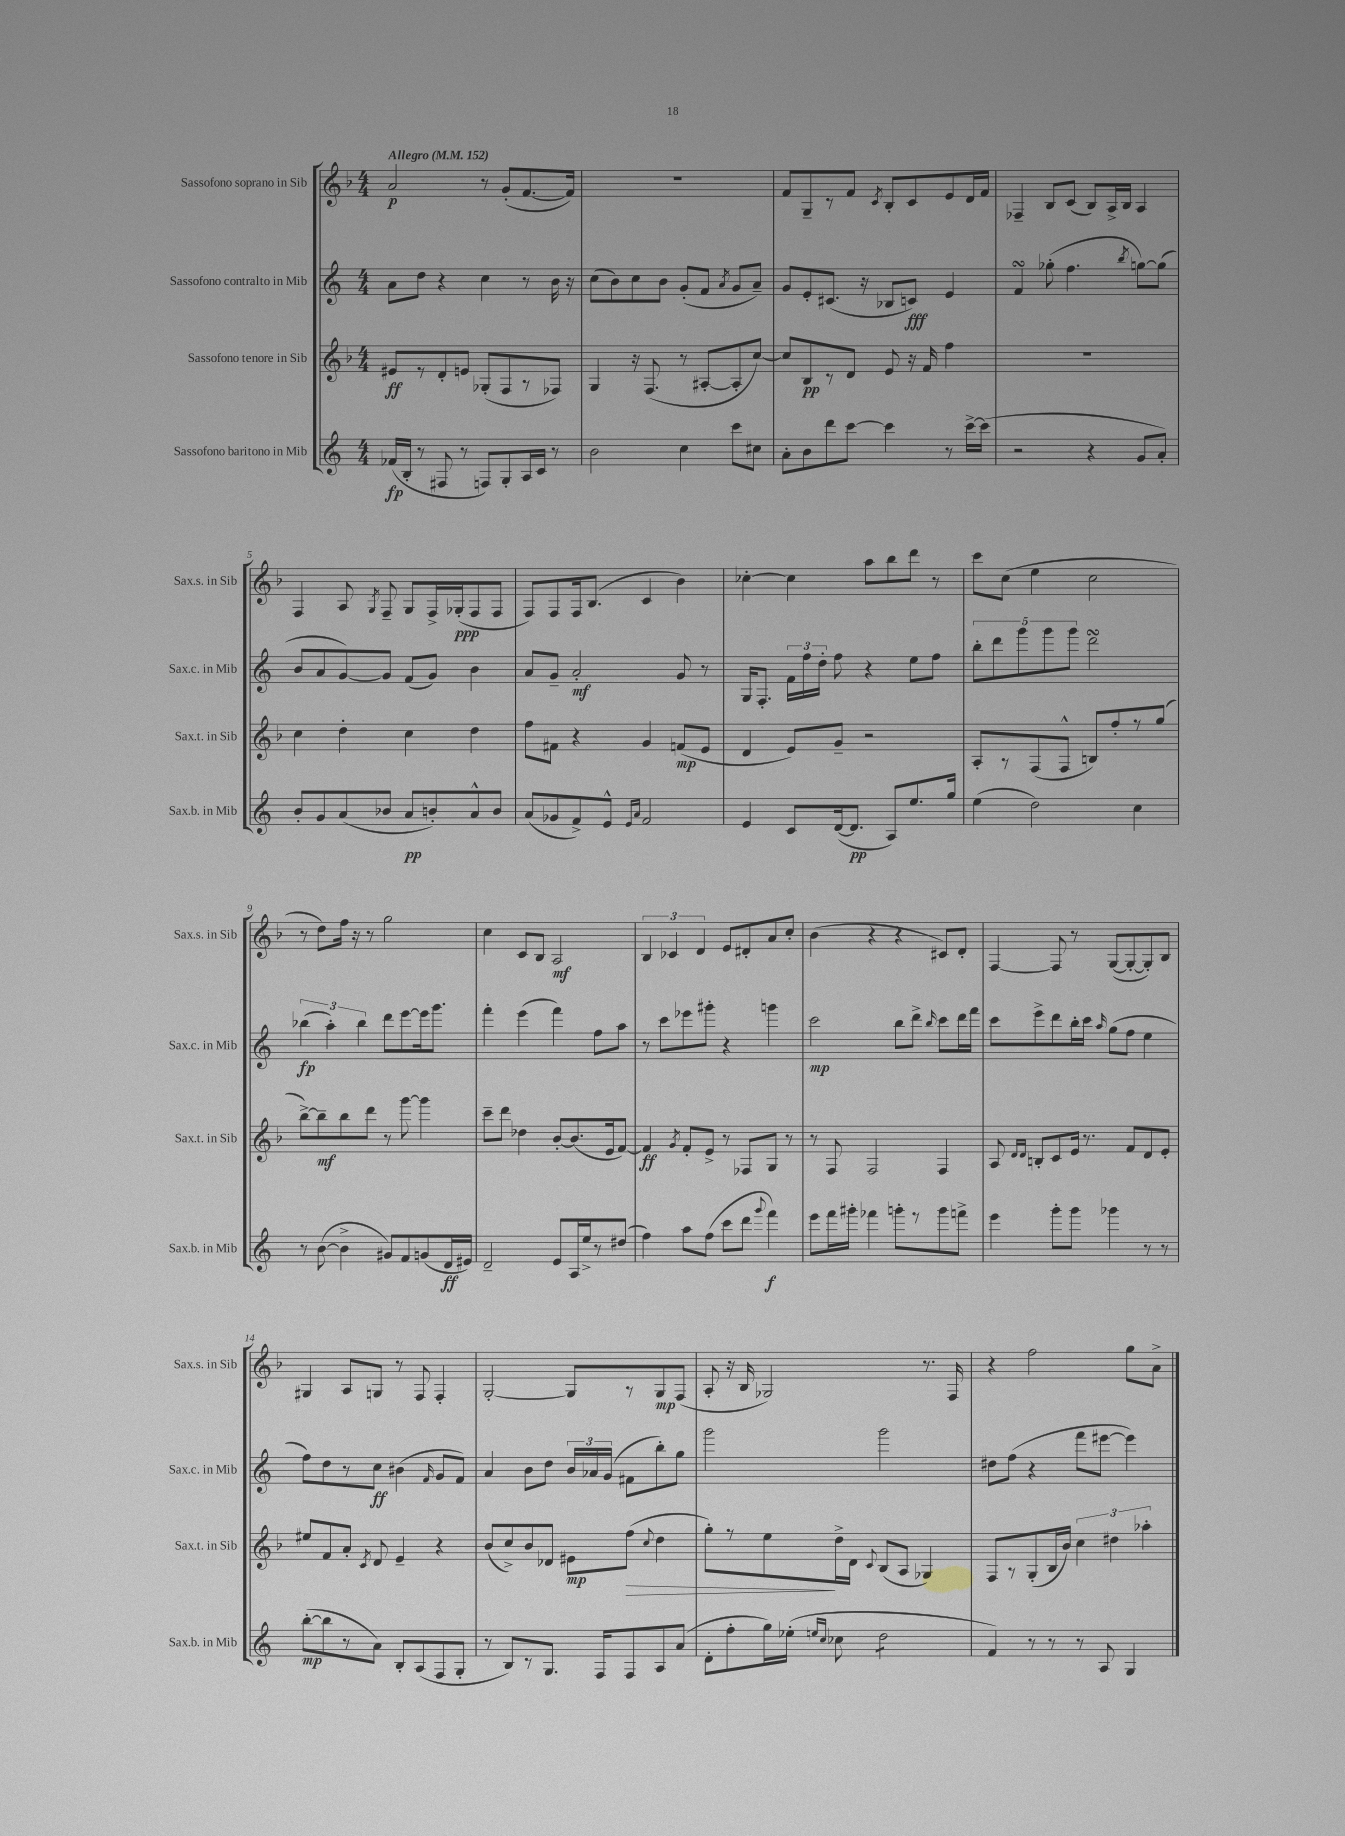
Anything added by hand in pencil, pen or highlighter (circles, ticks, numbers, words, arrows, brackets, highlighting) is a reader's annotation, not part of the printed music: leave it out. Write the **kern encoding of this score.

**kern	**dynam	**kern	**dynam	**kern	**dynam	**kern	**dynam
*part4	*part4	*part3	*part3	*part2	*part2	*part1	*part1
*staff4	*staff4	*staff3	*staff3	*staff2	*staff2	*staff1	*staff1
*I"Sassofono baritono in Mib	*	*I"Sassofono tenore in Sib	*	*I"Sassofono contralto in Mib	*	*I"Sassofono soprano in Sib	*
*I'Sax.b. in Mib	*	*I'Sax.t. in Sib	*	*I'Sax.c. in Mib	*	*I'Sax.s. in Sib	*
*clefG2	*	*clefG2	*	*clefG2	*	*clefG2	*
*k[]	*	*k[b-]	*	*k[]	*	*k[b-]	*
*M4/4	*	*M4/4	*	*M4/4	*	*M4/4	*
*MM152	*	*MM152	*	*MM152	*	*MM152	*
=1	=1	=1	=1	=1	=1	=1	=1
!	!	!	!	!	!	!LO:TX:a:B:t=Allegro	!
(16f-X/LL	fp	8e#X/L	ff	8a\L	.	2a/	p
16B'/JJ	.	.	.	.	.	.	.
8r	.	8r	.	8dd\J	.	.	.
8F#X/	.	8d'/	.	4r	.	.	.
8r	.	8en/J	.	.	.	.	.
8Fn/L)	.	(8G-X'/L	.	4cc\	.	8r	.
8G'/	.	8F/	.	.	.	(8g'/L	.
16A/L	.	8r	.	8r	.	[8.f/	.
16c/JJ	.	.	.	.	.	.	.
8r	.	8F-X/J)	.	16b\	.	.	.
.	.	.	.	16r	.	16f/Jk])	.
=2	=2	=2	=2	=2	=2	=2	=2
2b\	.	4G/	.	(8cc\L	.	1r	.
.	.	.	.	8b\)	.	.	.
.	.	16r	.	8cc\	.	.	.
.	.	(8.F/	.	.	.	.	.
.	.	.	.	8b\J	.	.	.
4cc\	.	8r	.	(8g'/L	.	.	.
.	.	[8A#X'/L	.	8f/J	.	.	.
.	.	.	.	8qa/	.	.	.
8ccc\L	.	8A#'/]	.	8g/L	.	.	.
8cc#X\J	.	[8cc/J)	.	8a~/J)	.	.	.
=3	=3	=3	=3	=3	=3	=3	=3
8a'\L	.	8cc/L]	.	8g/L	.	8f/L	.
8b\	.	8B-/	pp	8e'/	.	8G~/	.
8ddd\	.	8r	.	(8.c#X/J	.	8r	.
[8ccc\J	.	8d/J	.	.	.	8f/J	.
.	.	.	.	16r	.	.	.
.	.	.	.	.	.	8qc/	.
4ccc\]	.	8e/	.	8B-X/L	.	8B-'/L	.
.	.	16r	.	8cn/J)	fff	8c/	.
.	.	16f/	.	.	.	.	.
8r	.	4ff\	.	4e/	.	8e/	.
[16ccc^\LL	.	.	.	.	.	16d/L	.
(16ccc\JJ]	.	.	.	.	.	16f/JJ	.
=4	=4	=4	=4	=4	=4	=4	=4
2r	.	1r	.	4fsSSs/	.	4F-X~/	.
.	.	.	.	(8gg-X'\	.	8B-/L	.
.	.	.	.	4.ff\	.	(8c/J	.
4r	.	.	.	.	.	8B-/L)	.
.	.	.	.	.	.	16A^/L	.
.	.	.	.	.	.	16B-/JJ	.
.	.	.	.	8qbb/	.	.	.
8g/L	.	.	.	[8ggn\L)	.	4A/	.
8a'/J)	.	.	.	(8gg\J]	.	.	.
!!LO:LB:g=z
=5	=5	=5	=5	=5	=5	=5	=5
8b'/L	.	4cc\	.	8b/L	.	4F/	.
8g/	.	.	.	8a/	.	.	.
(8a/	.	4dd'\	.	[8g/)	.	8A/	.
.	.	.	.	.	.	8qG/	.
8b-X/J	.	.	.	8g/J]	.	8F~/	.
8a/L	pp	4cc\	.	(8f/L	.	8G/L	.
8bn'/)	.	.	.	8g/J)	.	16F^/L	.
.	.	.	.	.	.	(16G-X'/J	ppp
8a^^/	.	4dd\	.	4b\	.	8F/	.
8b/J	.	.	.	.	.	8F/J	.
=6	=6	=6	=6	=6	=6	=6	=6
(8a/L	.	8ff\L	.	8a/L	.	8F/L)	.
8g-X/	.	8f#X\J	.	8g~/J	.	8F/	.
8f^/)	.	4r	.	2a'/	mf	16F/k	.
.	.	.	.	.	.	(8.B-/J	.
8e^^/J	.	.	.	.	.	.	.
16qqe/LL	.	.	.	.	.	.	.
16qqa/JJ	.	.	.	.	.	.	.
2f/	.	4g/	.	.	.	4c/	.
.	.	(8fn/L	mp	8g/	.	4b-\)	.
.	.	8e/J	.	8r	.	.	.
=7	=7	=7	=7	=7	=7	=7	=7
4e/	.	4d/	.	16G/KL	.	[4cc-X'\	.
.	.	.	.	8.F'/J	.	.	.
8c/L	.	8e/L)	.	24f\LL	.	4cc-\]	.
.	.	.	.	24ff\	.	.	.
.	.	.	.	24dd'\JJ	.	.	.
([16d/k	.	8g~/J	.	8ff\	.	.	.
8.d/J]	pp	.	.	.	.	.	.
.	.	2r	.	4r	.	8aa\L	.
8A/L)	.	.	.	.	.	8bb-\	.
8.ee/	.	.	.	8ee\L	.	8ddd\J	.
.	.	.	.	8ff\J	.	8r	.
16gg/Jk	.	.	.	.	.	.	.
=8	=8	=8	=8	=8	=8	=8	=8
(4ee\	.	8A'/L	.	10bb'\L	.	8ccc\L	.
.	.	.	.	10ddd\	.	.	.
.	.	8r	.	.	.	(8cc\J	.
.	.	.	.	10ggg\	.	.	.
2dd\)	.	(8F/	.	.	.	4ee\	.
.	.	.	.	10ggg\	.	.	.
.	.	8F^^/J	.	.	.	.	.
.	.	.	.	10ggg\J	.	.	.
.	.	8Bn/L)	.	2dddsSSS\	.	2cc\	.
.	.	8ff'/	.	.	.	.	.
4cc\	.	8r	.	.	.	.	.
.	.	(8gg/J	.	.	.	.	.
!!LO:LB:g=z
=9	=9	=9	=9	=9	=9	=9	=9
8r	.	[8bb-^\L)	.	(6bb-X\	fp	8r	.
([8b\	.	8bb-~\]	mf	.	.	8dd\L)	.
.	.	.	.	6aa'\)	.	.	.
4b^\]	.	8bb-\	.	.	.	16ff\Jk	.
.	.	.	.	.	.	16r	.
.	.	.	.	6bb-\	.	.	.
.	.	8ddd\J	.	.	.	8r	.
8g#X/L)	.	8r	.	8ddd\L	.	2gg\	.
8f/	.	[8ggg\	.	[8eee\	.	.	.
(8gn/	.	4ggg\]	.	16eee\k]	.	.	.
.	.	.	.	8.ggg\J	.	.	.
16d/L	ff	.	.	.	.	.	.
16e#X/JJ)	.	.	.	.	.	.	.
=10	=10	=10	=10	=10	=10	=10	=10
2d~/	.	8ccc~\L	.	4fff'\	.	4cc\	.
.	.	8ddd\J	.	.	.	.	.
.	.	4dd-X\	.	(4eee\	.	8c/L	.
.	.	.	.	.	.	8B-/J	.
8e/L	.	[8b-'/L	.	4fff\)	.	2A/	mf
16A/L	.	(8.b-/]	.	.	.	.	.
16ee^/J	.	.	.	.	.	.	.
8r	.	.	.	8ff\L	.	.	.
.	.	16e/k	.	.	.	.	.
(8dd#X/J	.	[8f/J)	.	8aa\J	.	.	.
=11	=11	=11	=11	=11	=11	=11	=11
4ff\)	.	4f/]	ff	8r	.	6B-/	.
.	.	.	.	8ccc\L	.	.	.
.	.	.	.	.	.	6c-X/	.
.	.	8qg/	.	.	.	.	.
8aa\L	.	8f'/L	.	8eee-X\	.	.	.
.	.	.	.	.	.	6d/	.
(8ff\J	.	8e^/J	.	8ggg#X'\J	.	.	.
8ccc\L	.	8r	.	4r	.	8e/L	.
8ddd\J	.	8F-X/L	.	.	.	8d#X'/	.
8qqggg/	.	.	.	.	.	.	.
4fff\)	f	8G/J	.	4gggn\	.	8a/	.
.	.	8r	.	.	.	8cc'/J	.
=12	=12	=12	=12	=12	=12	=12	=12
8eee\L	.	8r	.	2ccc\	mp	(4b-\	.
16fff\L	.	8F/	.	.	.	.	.
16ggg#X'\JJ	.	.	.	.	.	.	.
4fff-X\	.	2F/	.	.	.	4r	.
8gggn'\L	.	.	.	8bb\L	.	4r	.
8r	.	.	.	8ddd^\J	.	.	.
.	.	.	.	16qqbb/	.	.	.
8ggg\	.	4F/	.	8ccc\L	.	8c#X/L)	.
8fffn^\J	.	.	.	16ddd\L	.	8d'/J	.
.	.	.	.	16fff\JJ	.	.	.
=13	=13	=13	=13	=13	=13	=13	=13
4eee\	.	8A/	.	8ccc\L	.	[4F/	.
.	.	16qqd/LL	.	.	.	.	.
.	.	16qqd/JJ	.	.	.	.	.
.	.	8Bn'/L	.	8eee^\	.	.	.
8ggg'\L	.	8c/	.	8ddd\	.	8F/]	.
8ggg\J	.	16e/Jk	.	16bb'\L	.	8r	.
.	.	8.r	.	16ccc\JJ	.	.	.
.	.	.	.	16qqaa/	.	.	.
4ggg-X\	.	.	.	(8gg\L	.	([8G/L	.
.	.	8f/L	.	8ff\J	.	8G'/_	.
8r	.	8d/	.	4ee\	.	8G'/])	.
8r	.	8e'/J	.	.	.	8B-/J	.
!!LO:LB:g=z
=14	=14	=14	=14	=14	=14	=14	=14
([8bb'\L	mp	8ee#X/L	.	8ff\L)	.	4G#X/	.
8bb\]	.	8f/	.	8dd\	.	.	.
8r	.	8a'/J	.	8r	.	8A/L	.
.	.	8qc/	.	.	.	.	.
8a\J)	.	8d/	.	8cc\J	ff	8Gn/J	.
8B'/L	.	4e~/	.	(4b#X\	.	8r	.
(8A/	.	.	.	.	.	8F/	.
.	.	.	.	16qqf/	.	.	.
8F/	.	4r	.	8g/L	.	4F'/	.
8G'/J	.	.	.	8f/J)	.	.	.
=15	=15	=15	=15	=15	=15	=15	=15
8r	.	(8b-/L	.	4a/	.	[2G'/	.
8B/L)	.	8cc^/)	.	.	.	.	.
8r	.	8b-/	.	8b\L	.	.	.
8.G/J	.	8d-X/J	.	8dd\J	.	.	.
.	.	8e#X\L	mp	24b/LL	.	8G/L]	.
.	.	.	.	24a-X/	.	.	.
16F/KL	.	.	.	.	.	.	.
.	.	.	.	(24g/JJ	.	.	.
!	!	!	!LO:HP:b	!	!	!	!
8F/	.	(8ff\J	>	8f#X\L	.	8r	.
.	.	8qqcc/	.	.	.	.	.
8A/	.	4dd\	.	8bb'\)	.	8G/	mp
(8a/J	.	.	.	8gg\J	.	(8F/J	.
=16	=16	=16	=16	=16	=16	=16	=16
8d'\L	.	8gg'\L)	.	2ggg\	.	8A'/	.
8ff'\	.	8r	.	.	.	16r	.
.	.	.	.	.	.	16B-/	.
16gg\L)	.	8ee\	.	.	.	2G-X/)	.
(16ee-X'\JJ	.	.	.	.	.	.	.
16qqeen/LL	.	.	.	.	.	.	.
16qqcc/JJ	.	.	.	.	.	.	.
8cc-X\	.	16dd^\L	]	.	.	.	.
.	.	16d\JJ	.	.	.	.	.
.	.	8qqc/	.	.	.	.	.
*tremolo	*	*	*	*	*	*	*
8dd\L	.	(8B-/L	.	2ggg\	.	.	.
8dd\	.	8A/J	.	.	.	.	.
8dd\	.	4G-X/)	.	.	.	8.r	.
8dd\J	.	.	.	.	.	.	.
*Xtremolo	*	*	*	*	*	*	*
.	.	.	.	.	.	16F/	.
=17	=17	=17	=17	=17	=17	=17	=17
4f/)	.	8F/L	.	8dd#X\L	.	4r	.
.	.	8r	.	(8ff\J	.	.	.
8r	.	(8G'/	.	4r	.	2ff\	.
8r	.	16B-/L	.	.	.	.	.
.	.	16b-/JJ)	.	.	.	.	.
8r	.	6cc\	.	8fff\L	.	.	.
8A/	.	.	.	[8eee#X\J	.	.	.
.	.	6dd#X\	.	.	.	.	.
4G/	.	.	.	4eee#\])	.	8gg\L	.
.	.	6aa-X'\	.	.	.	.	.
.	.	.	.	.	.	8a^\J	.
==	==	==	==	==	==	==	==
*-	*-	*-	*-	*-	*-	*-	*-
